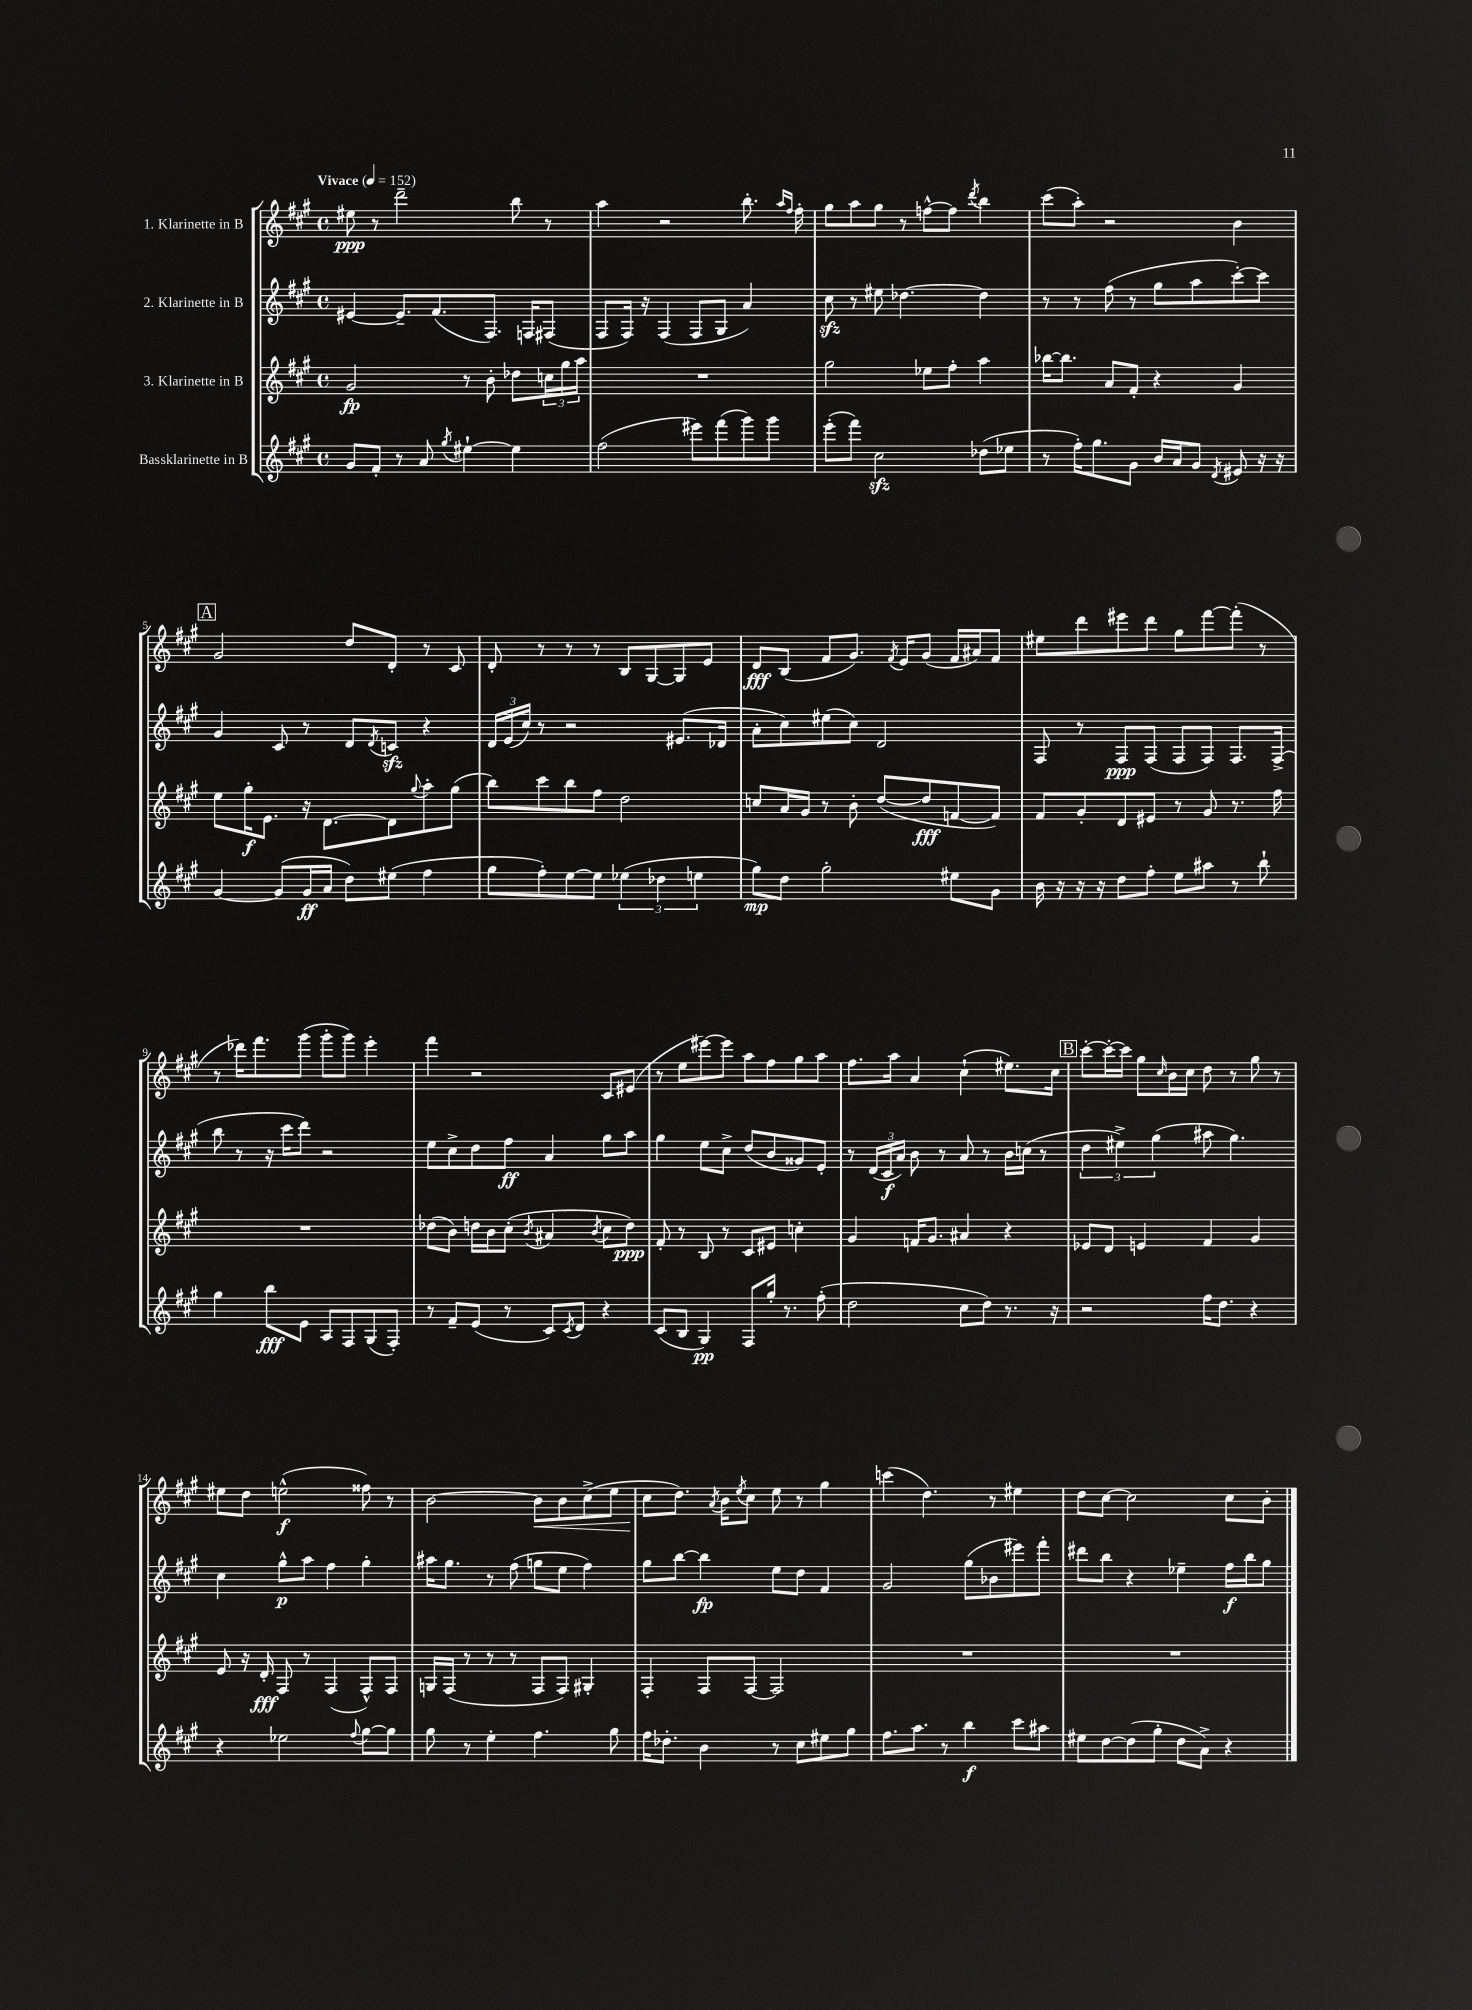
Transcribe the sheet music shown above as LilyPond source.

<<
\new StaffGroup <<
\new Staff = "s0" \with { instrumentName = "1. Klarinette in B" } {
    \clef treble \key a \major \defaultTimeSignature \time 4/4 \tempo "Vivace" 4 = 152
    eis''8\ppp r8 d'''2-- b''8 r8 |
    a''4 r2 b''8.-. \grace { a''16 fis''16 } fis''16-. |
    gis''8 a''8 gis''8 r8 f''8~-^ f''8 \acciaccatura { d'''8 } b''4 |
    cis'''8( a''8-.) r2 b'4 |
    \mark \markup { \box "A" } gis'2 d''8 d'8-. r8 cis'8 |
    d'8-. r8 r8 r8 b8 gis8~ gis8 e'8 |
    d'8\fff b8( fis'8 gis'8.) \acciaccatura { fis'8 } e'16 gis'8( fis'16 ais'16) fis'8 |
    eis''8 d'''8 eis'''8 d'''8 gis''8 fis'''8~ fis'''8-.( r8 |
    r8 des'''16) fis'''8. gis'''8( gis'''8-. gis'''8) e'''4-. |
    fis'''4 r2 cis'8 eis'8( |
    r8 e''8 eis'''8~) eis'''8 a''8 fis''8 gis''8 a''8 |
    fis''8. a''16 a'4 cis''4-!( eis''8.) cis''16 |
    \mark \markup { \box "B" } cis'''8~-. cis'''16~-. cis'''16 gis''8 \grace { cis''16 } b'16 cis''16 d''8 r8 gis''8 r8 |
    eis''8 d''8 e''2-^\f( fisis''8) r8 |
    b'2~ b'8\< b'8 cis''8->( e''8 |
    cis''8\! d''8.) \acciaccatura { a'8 } b'16 \acciaccatura { e''8 } cis''8 e''8 r8 gis''4 |
    c'''4( d''4.) r8 eis''4 |
    d''8 cis''8~ cis''2 cis''8 b'8-. \bar "|." |
}
\new Staff = "s1" \with { instrumentName = "2. Klarinette in B" } {
    \clef treble \key a \major \defaultTimeSignature \time 4/4
    eis'4~ eis'8.-- fis'8.( fis8.) f16 fis8( |
    fis8 fis16) r16 fis4( fis8 gis8 a'4) |
    cis''8\sfz r8 eis''8 des''4.~ des''4 |
    r8 r8 fis''8( r8 gis''8 a''8 cis'''8~-.) cis'''8 |
    \mark \markup { \box "A" } gis'4 cis'8 r8 d'8 \acciaccatura { d'8 } c'8\sfz r4 |
    \tuplet 3/2 { d'16 e'16( cis''16) } r8 r2 eis'8.( des'16 |
    a'8-. cis''8) eis''8( cis''8) d'2 |
    fis8 r8 fis8\ppp fis8( fis8 fis8) fis8. fis16->( |
    b''8 r8 r16 cis'''16 d'''8) r2 |
    e''8 cis''8-> d''8 fis''8\ff a'4 gis''8 a''8 |
    gis''4 e''8 cis''8-> d''8( b'8 gisis'8) e'8-. |
    r8 \tuplet 3/2 { d'16( cis'16\f a'16) } b'8 r8 a'8 r8 b'16 c''16( r8 |
    \mark \markup { \box "B" } \tuplet 3/2 { d''4 eis''4->) gis''4( } ais''8 gis''4.) |
    cis''4 gis''8-^\p a''8 fis''4 gis''4-. |
    ais''16 gis''8. r8 fis''8( g''8 e''8 fis''4) |
    gis''8 b''8~ b''4\fp e''8 d''8 fis'4 |
    gis'2 gis''8( bes'8 eis'''8) fis'''8-. |
    dis'''8 b''8 r4 ees''4-- fis''16\f b''16 gis''8 \bar "|." |
}
\new Staff = "s2" \with { instrumentName = "3. Klarinette in B" } {
    \clef treble \key a \major \defaultTimeSignature \time 4/4
    gis'2\fp r8 b'8-. des''8 \tuplet 3/2 { c''16 gis''16 a''16 } |
    R1 |
    gis''2 ees''8 fis''8-. a''4 |
    bes''16~ bes''8. a'8 fis'8-. r4 gis'4 |
    \mark \markup { \box "A" } e''8 gis''16-.\f e'8. r16 d'8.~ d'8 \appoggiatura { gis''8 } a''8-. gis''8( |
    b''8) cis'''8 b''8 fis''8 d''2 |
    c''8 a'16 gis'16 r8 b'8-. d''8~( d''8\fff f'8~ f'8) |
    fis'8 gis'8-. d'8 eis'8 r8 gis'8 r8. fis''16 |
    R1 |
    des''8( b'8) d''16 b'16 cis''8-.( \acciaccatura { b'8 } ais'4 \acciaccatura { b'8 } cis''8 d''8\ppp) |
    fis'8-. r8 b8 r8 cis'8 eis'8 c''4-. |
    gis'4 f'16 gis'8. ais'4 r4 |
    \mark \markup { \box "B" } ees'8 d'8 e'4 fis'4 gis'4 |
    e'8 r16 d'16-.\fff fis8 r8 fis4( fis8-^) fis8 |
    g16 fis16( r8 r8 r8 fis8 fis8) gis4-. |
    fis4-. fis8 fis8~ fis2 |
    R1 |
    R1 \bar "|." |
}
\new Staff = "s3" \with { instrumentName = "Bassklarinette in B" } {
    \clef treble \key a \major \defaultTimeSignature \time 4/4
    gis'8 fis'8-. r8 a'8 \acciaccatura { gis''8 } eis''4~-! eis''4 |
    fis''2( eis'''8) fis'''8( gis'''8) gis'''8 |
    e'''8-.( fis'''8) cis''2\sfz des''8( ees''8 |
    r8 fis''16-.) gis''8. gis'8 b'16 a'16 gis'8 \acciaccatura { d'8 } eis'8 r16 r16 |
    \mark \markup { \box "A" } gis'4~ gis'8( gis'16\ff a'16 d''8) eis''8( fis''4 |
    gis''8 fis''8-.) e''8~ e''8 \tuplet 3/2 { ees''4( des''4 e''4 } |
    gis''8\mp) d''8 gis''2-. eis''8 gis'8 |
    b'16 r16 r16 r16 d''8 fis''8-. e''8 ais''8 r8 b''8-! |
    gis''4 b''8\fff e'8 a8 fis8 gis8( fis8-.) |
    r8 fis'8-- e'8( r8 cis'8) \acciaccatura { cis'8 } d'8 r4 |
    cis'8( b8 gis4\pp) fis8 gis''16-. r8. fis''8-.( |
    d''2 cis''8 d''8) r8. r16 |
    \mark \markup { \box "B" } r2 fis''16 d''8. r4 |
    r4 ees''2 \appoggiatura { fis''8 } gis''8~ gis''8 |
    gis''8 r8 e''4-. fis''4. gis''8 |
    fis''16 des''8.-. b'4 r8 cis''8 eis''8 gis''8 |
    fis''8. a''8. r8 b''4\f cis'''8 ais''8 |
    eis''8 d''8~ d''8( gis''8-. d''8 a'8->) r4 \bar "|." |
}
>>
>>
